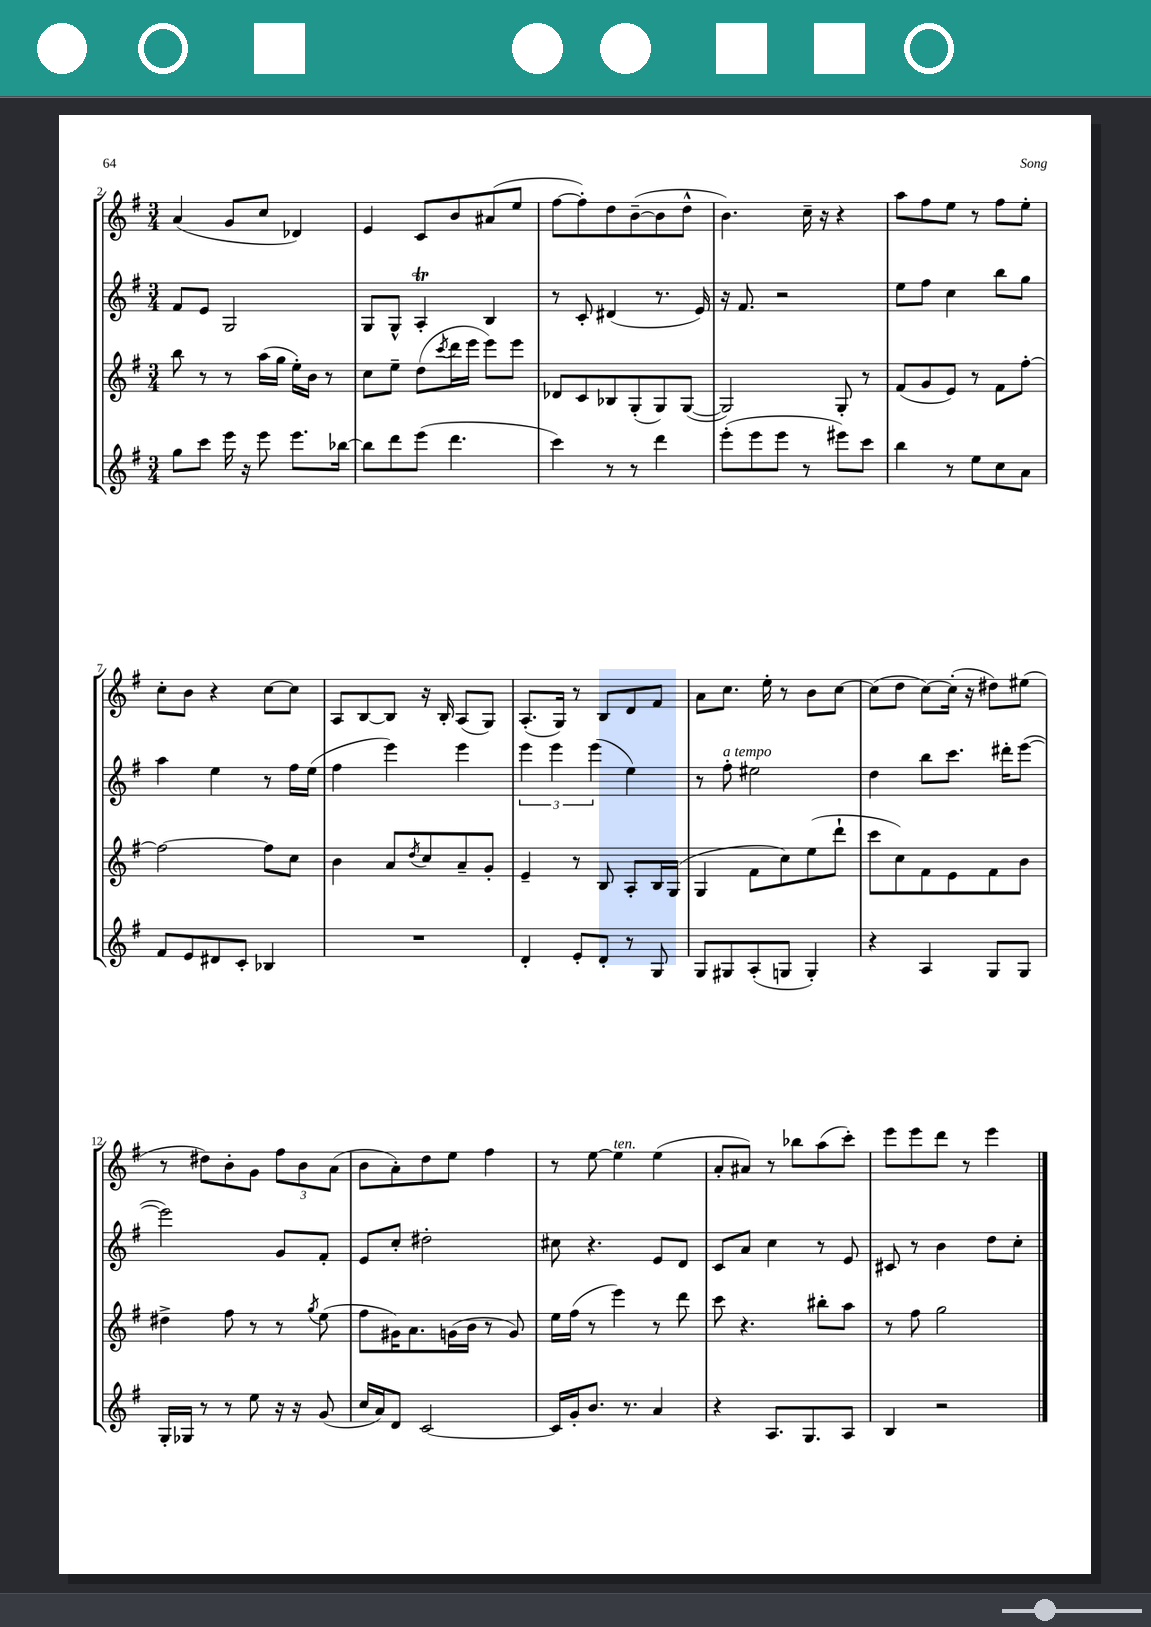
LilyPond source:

<<
\new StaffGroup <<
\new Staff = "s0" {
    \clef treble \key g \major \numericTimeSignature \time 3/4
    a'4( g'8 c''8 des'4) |
    e'4 c'8 b'8 ais'8( e''8 |
    fis''8~ fis''8-.) d''8 b'8~--( b'8 d''8-^ |
    b'4.) c''16-- r16 r4 |
    a''8 fis''8 e''8 r8 fis''8 e''8-. |
    c''8-. b'8 r4 c''8~ c''8 |
    a8 b8~ b8 r16 b16-. a8( g8) |
    a8.-.( g16) r8 b8 d'8 fis'8 |
    a'8 c''8. e''16-. r8 b'8 c''8~ |
    c''8( d''8 c''8~) c''16-.( r16 dis''8) eis''8( |
    r8 dis''8) b'8-. g'8 \tuplet 3/2 { fis''8 b'8 a'8( } |
    b'8 a'8-.) d''8 e''8 fis''4 |
    r8 e''8~ e''4^\markup { \italic "ten." } e''4( |
    a'8-. ais'8) r8 bes''8 a''8( c'''8-.) |
    e'''8 e'''8 d'''8 r8 e'''4 \bar "|." |
}
\new Staff = "s1" {
    \clef treble \key g \major \numericTimeSignature \time 3/4
    fis'8 e'8 g2 |
    g8 g8-^ a4-.\trill b4 |
    r8 c'8-. dis'4( r8. e'16) |
    r16 fis'8. r2 |
    e''8 fis''8 c''4 b''8 g''8 |
    a''4 e''4 r8 fis''16 e''16( |
    fis''4 e'''4) e'''4 |
    \tuplet 3/2 { e'''4 e'''4 e'''4( } e''4) |
    r8 fis''8-.^\markup { \italic "a tempo" } eis''2 |
    d''4 b''8 c'''8. dis'''16-. e'''8~( |
    e'''2) g'8 fis'8-. |
    e'8 c''8-. dis''2-. |
    cis''8 r4. e'8 d'8 |
    c'8 a'8 c''4 r8 e'8 |
    cis'8 r8 b'4 d''8 c''8-. \bar "|." |
}
\new Staff = "s2" {
    \clef treble \key g \major \numericTimeSignature \time 3/4
    b''8 r8 r8 a''16( g''16 e''16-.) b'16 r8 |
    c''8 e''8-- d''8( \acciaccatura { c'''8 } d'''16 e'''16 e'''8) e'''8 |
    des'8 c'8 bes8 g8-.( g8) g8~( |
    g2) g8-. r8 |
    fis'8( g'8 e'8) r8 fis'8 fis''8~-. |
    fis''2~ fis''8 c''8 |
    b'4 a'8 \acciaccatura { d''8 } c''8 a'8-- g'8-. |
    e'4-- r8 b8 a8-. b16 g16( |
    g4 fis'8 c''8) e''8( d'''8-! |
    c'''8 c''8) fis'8 e'8 fis'8 b'8 |
    dis''4-> fis''8 r8 r8 \acciaccatura { g''8 } e''8( |
    fis''8 gis'16) a'8. g'16( b'16 r8 g'8) |
    e''16 fis''16( r8 e'''4) r8 d'''8 |
    c'''8 r4. bis''8-. a''8 |
    r8 fis''8 g''2 \bar "|." |
}
\new Staff = "s3" {
    \clef treble \key g \major \numericTimeSignature \time 3/4
    g''8 c'''8 e'''16 r16 e'''8 e'''8. bes''16~ |
    bes''8 d'''8 e'''8( d'''4. |
    c'''4) r8 r8 d'''4 |
    e'''8-.( e'''8 e'''8 r8 eis'''8) c'''8 |
    b''4 r8 e''8 c''8 a'8 |
    fis'8 e'8 dis'8 c'8-. bes4 |
    R2. |
    d'4-. e'8-. d'8-. r8 g8 |
    g8 gis8 a8-.( g8 g4-.) |
    r4 a4 g8 g8 |
    g16-. ges16 r8 r8 e''8 r16 r16 g'8( |
    c''16 a'16) d'8 c'2~ |
    c'16 g'16-. b'8. r8. a'4 |
    r4 a8. g8. a8 |
    b4 r2 \bar "|." |
}
>>
>>
\layout { \context { \Score currentBarNumber = #2 } }
